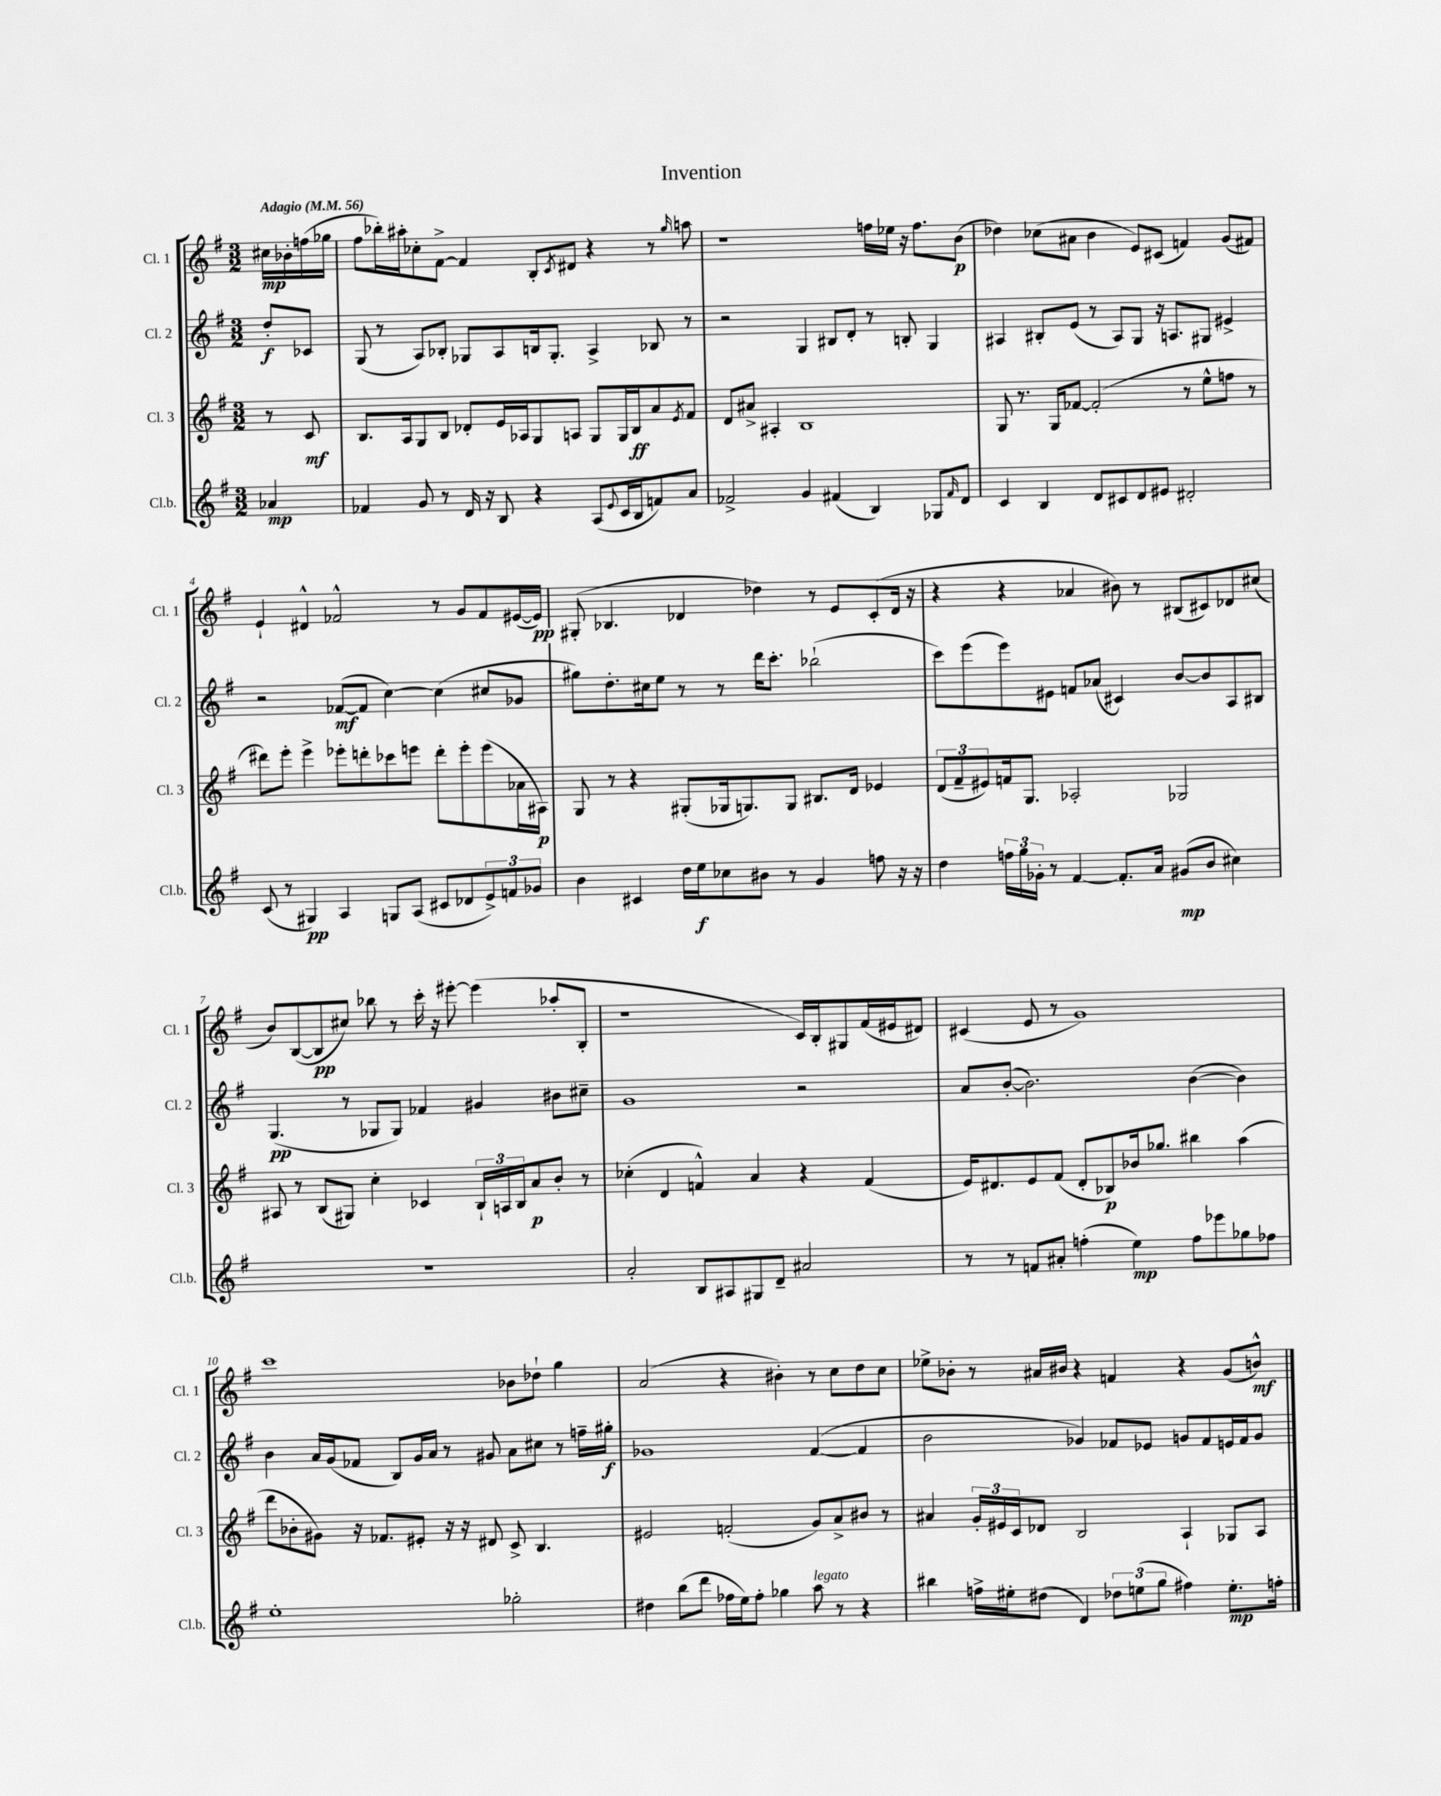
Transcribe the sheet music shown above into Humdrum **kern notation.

**kern	**dynam	**kern	**dynam	**kern	**dynam	**kern	**dynam
*part4	*part4	*part3	*part3	*part2	*part2	*part1	*part1
*staff4	*staff4	*staff3	*staff3	*staff2	*staff2	*staff1	*staff1
*I"Cl.b.	*	*I"Cl. 3	*	*I"Cl. 2	*	*I"Cl. 1	*
*I'Cl.b.	*	*I'Cl. 3	*	*I'Cl. 2	*	*I'Cl. 1	*
*clefG2	*	*clefG2	*	*clefG2	*	*clefG2	*
*k[f#]	*	*k[f#]	*	*k[f#]	*	*k[f#]	*
*M3/2	*	*M3/2	*	*M3/2	*	*M3/2	*
*MM56	*	*MM56	*	*MM56	*	*MM56	*
=	=	=	=	=	=	=	=
!	!	!	!	!	!	!LO:TX:a:B:t=Adagio	!
4a-X/	mp	8r	.	8dd'/L	f	16cc#X\LL	mp
.	.	.	.	.	.	16b-X'\	.
.	.	8c/	mf	8c-X/J	.	(16ffn\	.
.	.	.	.	.	.	16gg-X\JJ	.
=1	=1	=1	=1	=1	=1	=1	=1
4f-X/	.	8.B/L	.	(8G/	.	8ff#\L	.
.	.	.	.	8r	.	16bb-X'\L)	.
.	.	16A/k	.	.	.	16aa#X'\J	.
8g/	.	8G/	.	8A/L)	.	8cc-X'\	.
8r	.	8B/J	.	8B-X'/J	.	[8f#^\J	.
16d/	.	8d-X'/L	.	8G-X/L	.	4f#/]	.
16r	.	.	.	.	.	.	.
8B/	.	16e/L	.	8A/	.	.	.
.	.	16A-X/J	.	.	.	.	.
4r	.	8G/	.	16Bn/k	.	8B'/L	.
.	.	.	.	8.G-'/J	.	.	.
.	.	.	.	.	.	8qc/	.
.	.	8An/J	.	.	.	8d#X/J	.
(8A/L	.	8G/L	.	4A^/	.	4r	.
8qqe/	.	.	.	.	.	.	.
16c/L	.	16G/L	.	.	.	.	.
16B/J	.	16B/J	ff	.	.	.	.
8fn/)	.	8a/	.	8B-X/	.	8r	.
.	.	8qe/	.	.	.	16qqgg/	.
8a/J	.	8f#/J	.	8r	.	8aan\	.
=2	=2	=2	=2	=2	=2	=2	=2
2f-X^/	.	8d/L	.	2r	.	1r	.
.	.	8a#X^/J	.	.	.	.	.
.	.	4A#X'/	.	.	.	.	.
4g/	.	1B	.	4G/	.	.	.
(4f#X/	.	.	.	8B#X/L	.	.	.
.	.	.	.	8d'/J	.	.	.
4B/)	.	.	.	8r	.	16ffn\LL	.
.	.	.	.	.	.	16ee-X\JJ	.
.	.	.	.	8Bn'/	.	16r	.
.	.	.	.	.	.	8.ff\L	.
8G-X/L	.	.	.	4G/	.	.	.
16qqf#/	.	.	.	.	.	.	.
8d/J	.	.	.	.	.	(8b\J	p
=3	=3	=3	=3	=3	=3	=3	=3
4c/	.	8G/	.	4A#X/	.	4dd-X\)	.
.	.	8.r	.	.	.	.	.
4B/	.	.	.	8B#X'/L	.	(8cc-X\L	.
.	.	16G/KL	.	.	.	.	.
.	.	[8f-X/J	.	(8e/J	.	8a#X\J	.
8d/L	.	(2f-'/]	.	8r	.	4b\	.
8c#X/	.	.	.	8A#/L)	.	.	.
8d/	.	.	.	8G/J	.	8e/L)	.
8e#X/J	.	.	.	16r	.	(8c#X/J	.
.	.	.	.	8.An/L	.	.	.
2d#X'/	.	8r	.	.	.	4fn/)	.
.	.	8ee^^\L	.	8G#X/J	.	.	.
.	.	8ffn\J	.	4e#X^/	.	(8g/L	.
.	.	8r	.	.	.	8f#X/J)	.
!!LO:LB:g=z
=4	=4	=4	=4	=4	=4	=4	=4
(8c/	.	8ddd#X\L)	.	2r	.	4e`/	.
8r	.	8eee'\J	.	.	.	.	.
4G#X/)	pp	4eee^\	.	.	.	4d#X^^/	.
4A/	.	8eee-X'\L	.	([8f-X/L	mf	2f-X^^/	.
.	.	8dddn'\	.	8f-/J]	.	.	.
8Gn/L	.	8ccc-X\	.	[4cc\)	.	.	.
(8A/J	.	8eeen\J	.	.	.	.	.
8c#X/L	.	8ddd'\L	.	(4cc\]	.	8r	.
8d-X/	.	8eee'\	.	.	.	8g/L	.
12e^/)	.	(8eee\	.	8cc#X/L	.	8f-/	.
12fn/	.	.	.	.	.	.	.
.	.	16a-X\L	.	8g-X/J	.	([16e#X/L	.
12g-X/J	.	.	.	.	.	.	.
.	.	16A#X\JJ)	p	.	.	16e#/JJ])	pp
=5	=5	=5	=5	=5	=5	=5	=5
4b\	.	8G/	.	8gg#X\L)	.	(8G#X'/	.
.	.	8r	.	8.dd'\	.	4.B-X/	.
4c#X/	.	4r	.	.	.	.	.
.	.	.	.	16cc#X\k	.	.	.
.	.	.	.	8ee\J	.	.	.
16dd\LL	.	(8G#X'/L	.	8r	.	4d-X/	.
16ee\J	f	.	.	.	.	.	.
8cc-X\	.	16G-X/k	.	8r	.	.	.
.	.	8.Gn/)	.	.	.	.	.
8b#X\J	.	.	.	16ddd\KL	.	4dd-X\)	.
.	.	.	.	8.ccc'\J	.	.	.
8r	.	8G/J	.	.	.	.	.
4g/	.	8.B#X/L	.	(2bb-X`\	.	8r	.
.	.	.	.	.	.	8e/L	.
.	.	16d/Jk	.	.	.	.	.
8ffn\	.	4e-X/	.	.	.	(8c'/	.
16r	.	.	.	.	.	16d-/Jk	.
16r	.	.	.	.	.	16r	.
=6	=6	=6	=6	=6	=6	=6	=6
4dd\	.	(12d/L	.	8ccc\L)	.	4r	.
.	.	12f#~/	.	.	.	.	.
.	.	.	.	(8eee\	.	.	.
.	.	12e#X/)	.	.	.	.	.
24ffn\LL	.	16fn/k	.	8eee\)	.	4r	.
24gg\	.	.	.	.	.	.	.
.	.	8.G/J	.	.	.	.	.
24g-X'\JJ	.	.	.	.	.	.	.
8r	.	.	.	8e#X\J	.	.	.
[4f#/	.	2A-X'/	.	8fn/L	.	4a-X/	.
.	.	.	.	(8a-X/J	.	.	.
8.f#'/L]	.	.	.	4c#X/)	.	8b#X\)	.
.	.	.	.	.	.	8r	.
16a/Jk	.	.	.	.	.	.	.
(8g#X/L	mp	2G-X/	.	[8b/L	.	(8B#X/L	.
8b/J	.	.	.	8b/]	.	8c#X/)	.
4cc#X\)	.	.	.	8A/	.	8d-X/	.
.	.	.	.	8B#X/J	.	(8cc#X/J	.
!!LO:LB:g=z
=7	=7	=7	=7	=7	=7	=7	=7
1.r	.	8A#X/	.	(4.G/	pp	8b/L)	.
.	.	8r	.	.	.	([8B/	.
.	.	(8B/L	.	.	.	8B/]	pp
.	.	8G#X/J)	.	8r	.	8cc#X/J)	.
.	.	4cc'\	.	8G-X/L	.	8bb-X\	.
.	.	.	.	8G-/J)	.	8r	.
.	.	4c-X/	.	4f-X/	.	16ccc'\	.
.	.	.	.	.	.	16r	.
.	.	.	.	.	.	[8eee#X'\	.
.	.	24B`/LL	.	4g#X/	.	(4eee#\]	.
.	.	24An/	.	.	.	.	.
.	.	24B/J	.	.	.	.	.
.	.	8a/	p	.	.	.	.
.	.	8b'/J	.	8b#X\L	.	8aa-X'/L	.
.	.	8r	.	8cc#X~\J	.	8B'/J	.
=8	=8	=8	=8	=8	=8	=8	=8
2a'/	.	(4cc-X'\	.	1g	.	1r	.
.	.	4d/	.	.	.	.	.
8B/L	.	4fn^^/)	.	.	.	.	.
8A#X/	.	.	.	.	.	.	.
8G#X/	.	4a/	.	.	.	.	.
8d~/J	.	.	.	.	.	.	.
2a#X/	.	4r	.	2r	.	16c/LL)	.
.	.	.	.	.	.	16B'/J	.
.	.	.	.	.	.	8G#X/	.
.	.	(4f/	.	.	.	(16f#/L	.
.	.	.	.	.	.	16e#X/J	.
.	.	.	.	.	.	8d#X/J)	.
=9	=9	=9	=9	=9	=9	=9	=9
8r	.	16e/KL)	.	8a/L	.	(4c#X/	.
.	.	8.d#X/	.	.	.	.	.
8r	.	.	.	([8b'/J	.	.	.
8fn/L	.	8e/	.	2.b\])	.	8e/	.
8a#X'/J	.	(8f#/J	.	.	.	8r	.
(4ffn'\	.	8d#'/L	.	.	.	1g)	.
.	.	8B-X/)	p	.	.	.	.
4ee\)	mp	16b-X/k	.	.	.	.	.
.	.	8.gg-X/J	.	.	.	.	.
8ff\L	.	4bb#X\	.	([4b\	.	.	.
8eee-X\	.	.	.	.	.	.	.
8gg-X\	.	(4aa\	.	4b\])	.	.	.
8ff-X\J	.	.	.	.	.	.	.
!!LO:LB:g=z
=10	=10	=10	=10	=10	=10	=10	=10
1ee'	.	8ddd\L	.	4b\	.	1ccc	.
.	.	8b-X'\	.	.	.	.	.
.	.	8g#X\J)	.	16a/LL	.	.	.
.	.	.	.	(16g/J	.	.	.
.	.	16r	.	8f-X/J	.	.	.
.	.	8.f-X/L	.	.	.	.	.
.	.	.	.	8B/L)	.	.	.
.	.	8e#X'/J	.	16g/L	.	.	.
.	.	.	.	16a/JJ	.	.	.
.	.	16r	.	8r	.	.	.
.	.	16r	.	.	.	.	.
.	.	8d#X/	.	8g#X/	.	.	.
2gg-X'\	.	8c^/	.	8a\L	.	8b-X\L	.
.	.	4.B/	.	8cc#X\J	.	8dd-X`\J	.
.	.	.	.	8r	.	4gg\	.
.	.	.	.	16ffn~\LL	.	.	.
.	.	.	.	16gg#X'\JJ	f	.	.
=11	=11	=11	=11	=11	=11	=11	=11
4dd#X\	.	2e#X/	.	1g-X	.	(2a/	.
(8bb\L	.	.	.	.	.	.	.
8ddd\J	.	.	.	.	.	.	.
16ff-X\LL	.	(2fn'/	.	.	.	4r	.
16ee\J)	.	.	.	.	.	.	.
8ff-'\J	.	.	.	.	.	.	.
4gg-X\	.	.	.	.	.	4b#X'\)	.
!LO:TX:a:i:t=legato	!	!	!	!	!	!	!
8aa\	.	8g/L)	.	([4f#/	.	8r	.
8r	.	8a^/	.	.	.	8cc\L	.
4r	.	8b#X/J	.	4f#/]	.	8dd\	.
.	.	8r	.	.	.	8cc\J	.
=12	=12	=12	=12	=12	=12	=12	=12
4bb#X\	.	4a#X/	.	2b\	.	8ee-X^\L	.
.	.	.	.	.	.	8b-X'\J	.
16ffn^\LL	.	24g'/LL	.	.	.	8r	.
.	.	24e#X/	.	.	.	.	.
16ee#X'\J	.	.	.	.	.	.	.
.	.	24c/J	.	.	.	.	.
(8dd#X\J	.	8d-X/J	.	.	.	16a#X/LL	.
.	.	.	.	.	.	16b#X/JJ	.
4d/)	.	2B/	.	4g-X/)	.	4r	.
12dd-X\L	.	.	.	8f-X/L	.	4fn/	.
(12een\	.	.	.	.	.	.	.
.	.	.	.	8e-X/J	.	.	.
12gg\J	.	.	.	.	.	.	.
4ff#X\)	.	4A`/	.	8gn/L	.	4r	.
.	.	.	.	8f-/	.	.	.
8.ee'\L	mp	8G-X/L	.	16en/L	.	(8g/L	.
.	.	.	.	16f-/J	.	.	.
.	.	8A/J	.	8g/J	.	8bn^^/J)	mf
16ffn'\Jk	.	.	.	.	.	.	.
==	==	==	==	==	==	==	==
*-	*-	*-	*-	*-	*-	*-	*-
